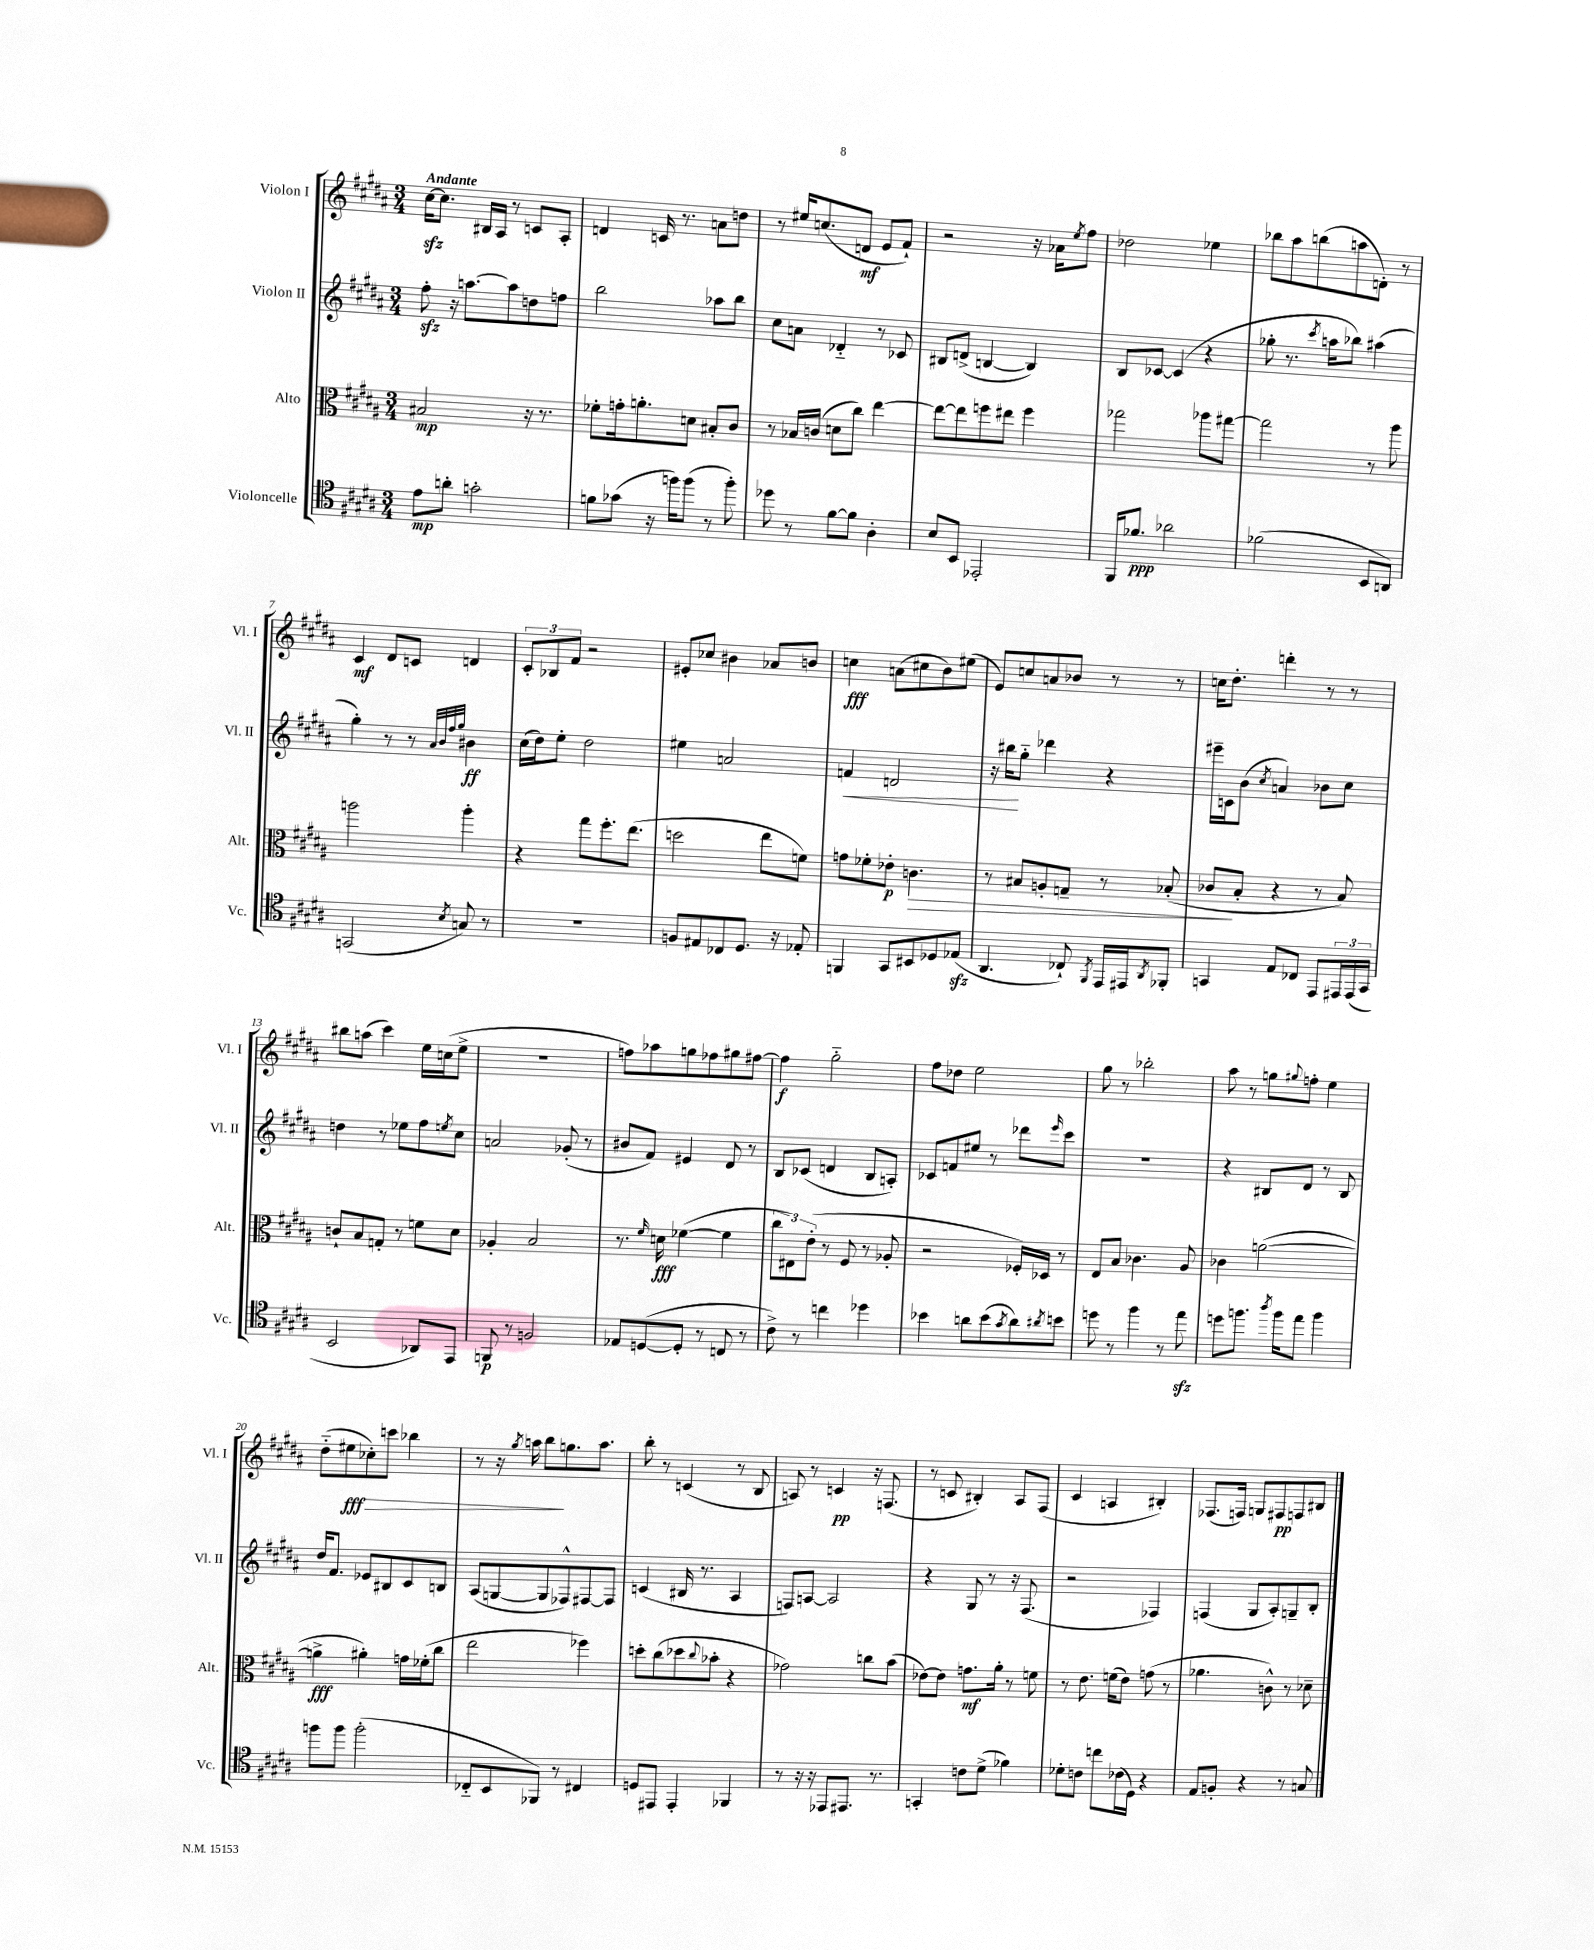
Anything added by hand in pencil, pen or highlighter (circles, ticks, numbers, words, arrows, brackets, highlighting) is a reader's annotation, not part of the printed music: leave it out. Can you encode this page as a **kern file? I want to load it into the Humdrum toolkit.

**kern	**kern	**kern	**kern
*staff4	*staff3	*staff2	*staff1
*clefC4	*clefC3	*clefG2	*clefG2
*k[f#c#g#d#a#]	*k[f#c#g#d#a#]	*k[f#c#g#d#a#]	*k[f#c#g#d#a#]
*M3/4	*M3/4	*M3/4	*M3/4
8e	2B#	8ff#'	[16cc#
.	.	.	8.cc#]
8a'	.	16r	.
.	.	[8.aa	.
2g'	.	.	16B#
.	.	.	16A#
.	.	8aa]	8r
.	16r	8dd	8c
.	8.r	.	.
.	.	8ff	8A#'
=	=	=	=
8f	8f-'	2bb	4d
(8g-	16g'	.	.
.	8.a'	.	.
16r	.	.	16c
16ff)	.	.	8.r
(8ff	8d	.	.
8r	8B#'	8aa-	8a
8ff')	8c#	8bb	8dd
=	=	=	=
8dd-	8r	8cc#	8r
8r	16B-	8a	16ee#
.	(16c	.	(8.cc
[8f#	8d	4d-'~	.
8f#]	8cc#)	.	8d
4A#'	[4ee	8r	8e
.	.	8c-	8f#`)
=	=	=	=
8B	8ee_	8B#	2r
8BB	8ee]	(8d^	.
2EE-'	8ff	[4B	.
.	8ee#	.	.
.	4ff	4B])	16r
.	.	.	16a-
.	.	.	8qee
.	.	.	8ff#
=	=	=	=
16FF#	2gg-	8B	2dd-
8.f-	.	.	.
.	.	[8c-	.
2a-	.	(4c-]	.
.	8aa-	4r	4ee-
.	[8gg#	.	.
=	=	=	=
(2f-	2gg#]	8gg-'	8bb-
.	.	8.r	8aa#
.	.	.	(8bb
.	.	8qccc#	.
.	.	16aa	.
.	.	8bb-)	8aa
8BB	8r	(4aa#	8d')
8AA)	8aa#	.	8r
=	=	=	=
(2GG	2aa	4gg#')	4c#
.	.	8r	8d#
.	.	8r	8c
.	.	32qqa#	.
.	.	32qqb	.
.	.	32qqff#	.
8qB	.	32qqgg#	.
8G)	4aa'	4b#	4d
8r	.	.	.
=	=	=	=
2.r	4r	(16cc#	12c#'
.	.	16dd#)	.
.	.	.	12B-
.	.	8ee'	.
.	.	.	12f#
.	8gg#	2dd#	2r
.	8.ff#'	.	.
.	(8.ee	.	.
=	=	=	=
8F	2dd	4ee#	8e#'
8E#	.	.	8cc-
8C-	.	2a	4b#
8.D#	.	.	.
.	8ee	.	8a-
16r	.	.	.
8E-'	8f)	.	8b
=	=	=	=
4FF	8g	4f	4cc
.	8f-'	.	.
8GG#	8e-'	2d	(8a
8BB#	4.c	.	8cc#
8D-	.	.	8b)
(8E-	.	.	(8ee#
=	=	=	=
4.AA#	8r	16r	8e)
.	.	16bb#	.
.	8B#	8gg#'~	8cc
.	8A'	4ddd-	8a
8C-`)	8G~	.	8b-
8qFF#	.	.	.
16EE	8r	4r	8r
16EE#	.	.	.
8qAA#	.	.	.
8FF-'	(8B-'	.	8r
=	=	=	=
4GG	8c-	16eee#~	16cc
.	.	16c	8.dd#'
.	8B'	(8b	.
.	.	8qcc#	.
8E	4r	4a)	4ddd'
8C-	.	.	.
8EE	8r	8b-	8r
24EE#	8B)	8cc#	8r
(24EE#	.	.	.
24GG	.	.	.
=	=	=	=
2BB	8c`	4dd	8bb#
.	8B	.	(8aa
.	8G'	8r	4ccc#)
.	8r	8ee-	.
8AA-)	8f	8ff#	16ee
.	.	.	(16cc
.	.	8qee	.
8EE	8d#	8cc#	8ee^
=	=	=	=
8FF	4A-'	2a	2.r
8r	.	.	.
2F	2B	.	.
.	.	(8g-'	.
.	.	8r	.
=	=	=	=
8E-	8.r	8b#	8ff)
([8D	.	8f#)	8aa-
.	16qqf#	.	.
.	16d	.	.
8D']	([4f-	4e#	8gg
8r	.	.	8ff-
8C	4f-]	8d#	8gg#
8r	.	8r	[8ff#
=	=	=	=
8c#^)	12cc#	8B	4ff#]
.	12E#)	.	.
8r	.	(8c-	.
.	(12e'	.	.
4cc	8r	4d	2gg#'~
.	8F#	.	.
4dd-	8r	8B	.
.	8A-'	8A')	.
=	=	=	=
4b-	2r	8c-	8ff#
.	.	8f	8dd-
8a	.	8ee#	2ee
(8b-	.	8r	.
8qg#	.	.	.
8a)	16F-')	8ddd-	.
.	16D-	.	.
8qa#	.	16qqeee	.
8b	8r	8ccc#	.
=	=	=	=
8dd	8E	2.r	8gg#
8r	8B	.	8r
4ff#	4.c-	.	2bb-'
8r	.	.	.
8ee	8A#	.	.
=	=	=	=
8dd	4c-	4r	8aa#
8.ff	.	.	8r
.	([2a	8B#	8gg
8qaa#	.	.	.
16ff	.	.	.
.	.	.	8qqgg#
8ee	.	8d#	8ff'
4ff	.	8r	4ee
.	.	8B#	.
=	=	=	=
8ff	4a^]	16dd#	(8dd#'~
.	.	8.f#	.
8ff	.	.	8ee#
(2ff'	4a#')	8e-	8cc-')
.	.	8B#	8ccc
.	16g	8c#	4bb-
.	(16f-'	.	.
.	8cc#	8B	.
=	=	=	=
8C-'~	2ee	(8A#	8r
8BB	.	[8G	16r
.	.	.	8qgg#
.	.	.	16aa
8FF-)	.	8G]	8bb
8r	.	8F-^^)	8.gg
4C#	4ff-)	[8F#	.
.	.	.	8.aa
.	.	8F#]	.
=	=	=	=
8D	8dd'	(4c	8bb'
8EE#	(8cc#	.	8r
4EE#'	8dd-	16B#	(4c
.	.	8.r	.
.	8qqcc#	.	.
.	8b-'	.	.
4FF-	4r	4A#	8r
.	.	.	8B
=	=	=	=
8r	2g-)	8F)	8A)
16r	.	[8A	8r
16r	.	.	.
8EE-	.	2A]	4c
8.EE#	.	.	.
.	8cc	.	16r
8.r	.	.	(8.F
.	(8b	.	.
=	=	=	=
4GG'	[8e-)	4r	8r
.	8e-]	.	8c
8c	8.g	8G#	4B#')
(8d#^	.	8r	.
.	16a#'	.	.
4f-)	8r	16r	8A#
.	.	(8.F#	.
.	8f	.	(8F#
=	=	=	=
8d-'	8r	2r	4c#
8c	8.e	.	.
8cc	.	.	4A
.	(16f	.	.
(16c-	8e)	.	.
16D#)	.	.	.
4r	(8g	4F-)	4B#')
.	8r	.	.
=	=	=	=
8E	4.a-	(4F	(8.F-
8F'	.	.	.
.	.	.	16F)
4r	.	8G#	8G
.	8c^^)	8A#')	8F#
8r	8r	8G~	8F
8G	8d-~	8B'	8B#
==	==	==	==
*-	*-	*-	*-
